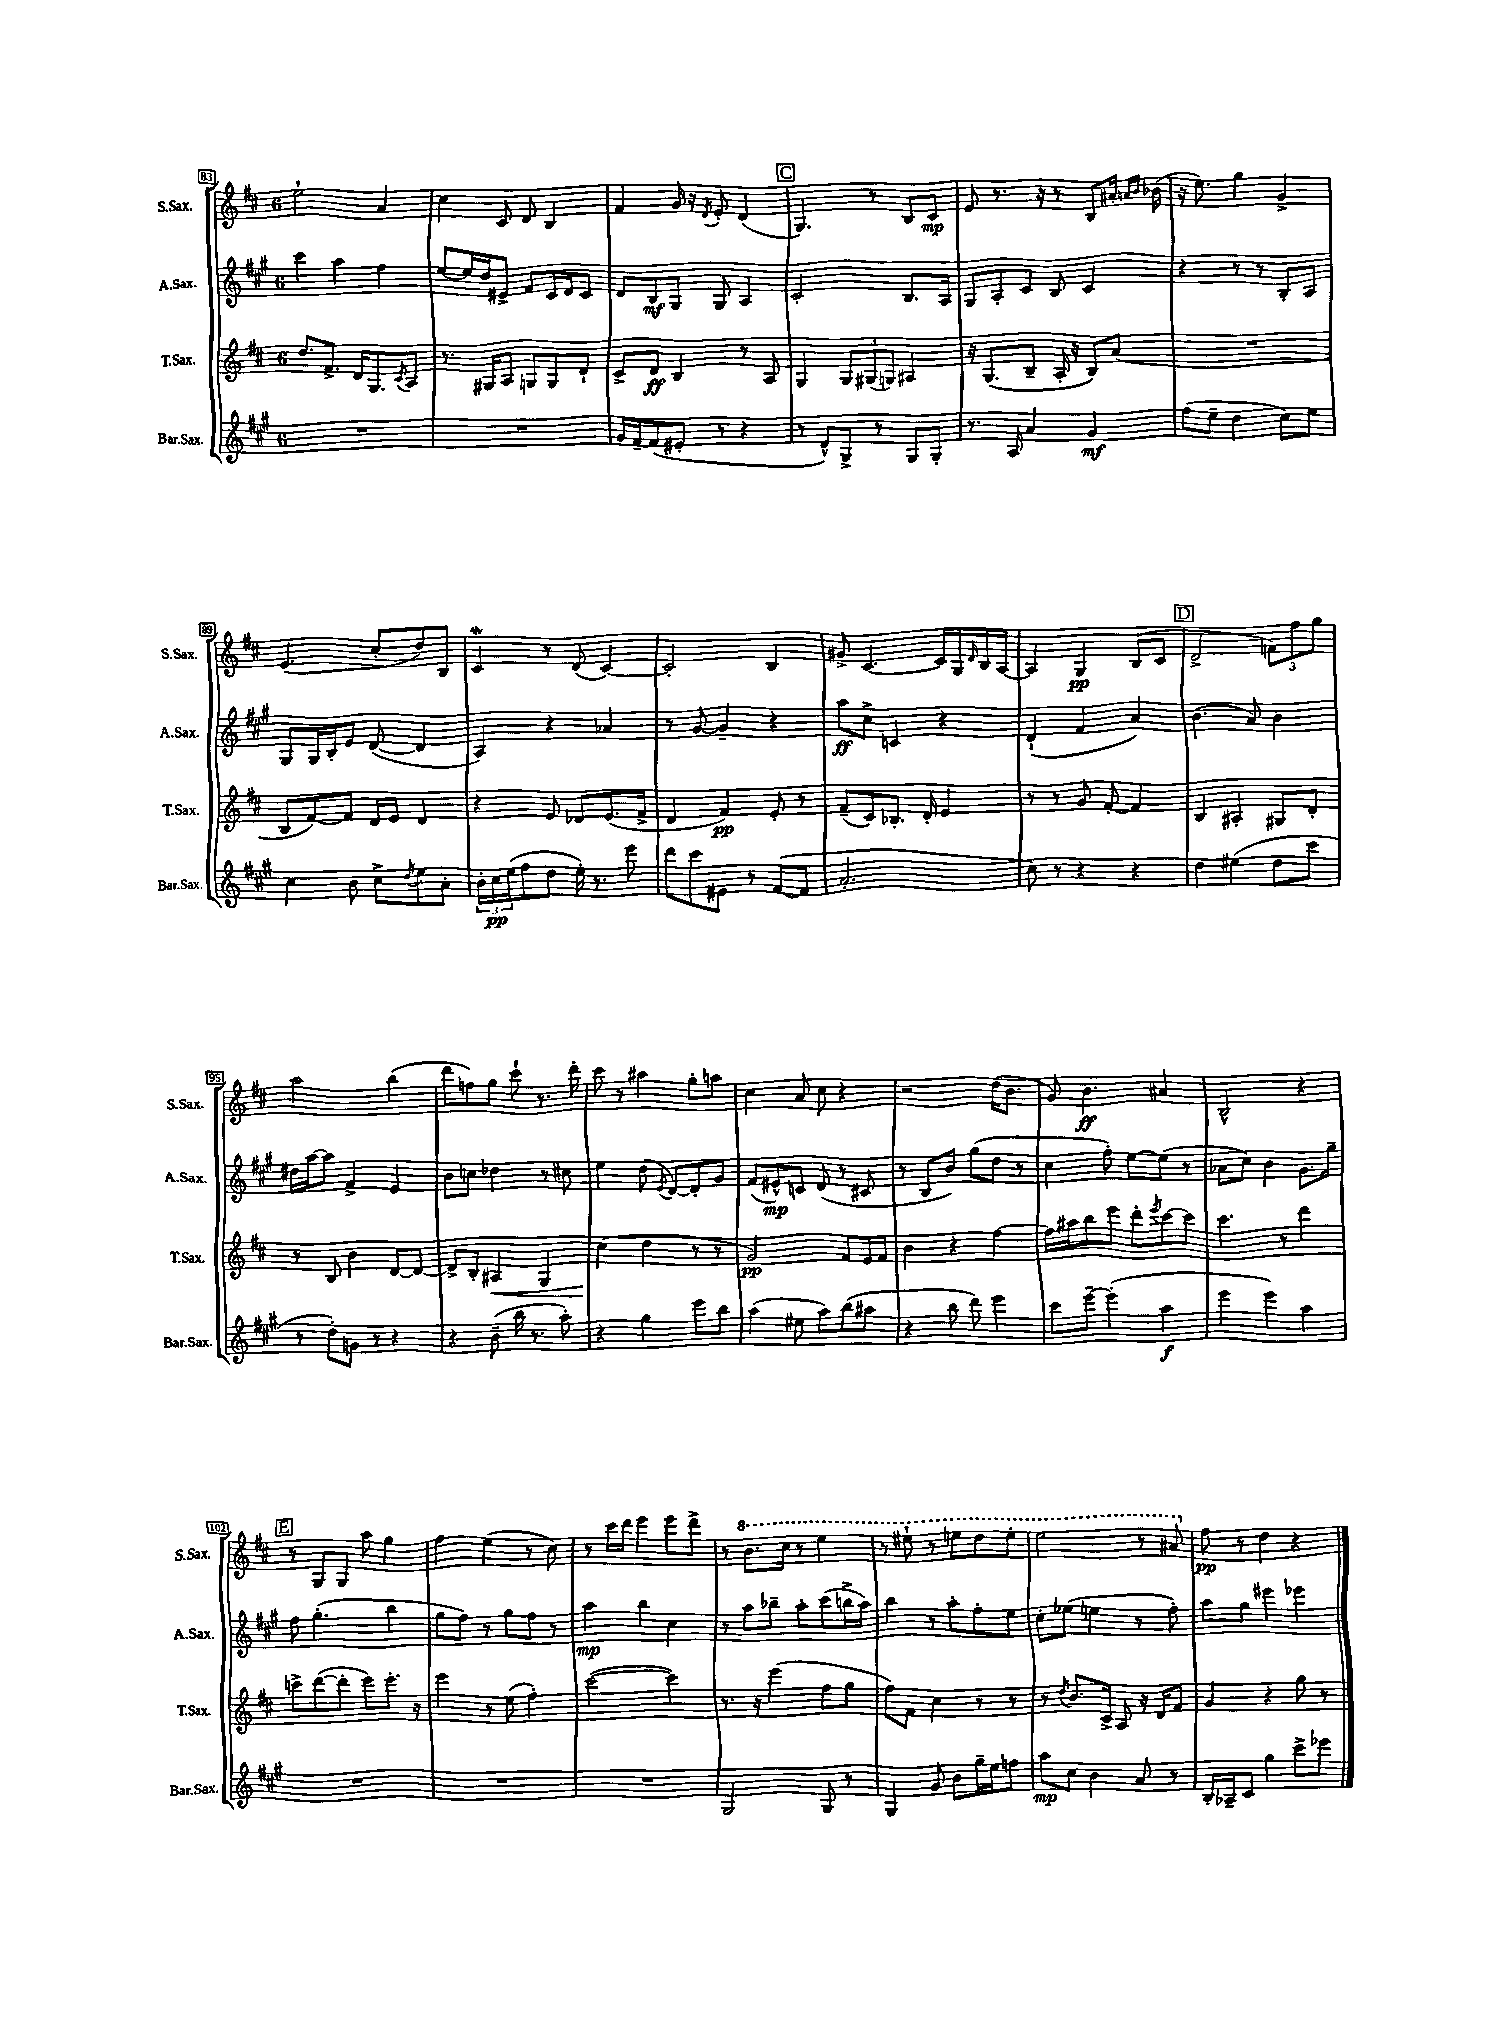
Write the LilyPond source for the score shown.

<<
\new StaffGroup <<
\new Staff = "s0" \with { instrumentName = "S.Sax." shortInstrumentName = "S.Sax." } {
    \clef treble \key d \major \once \override Staff.TimeSignature.style = #'single-digit \time 6/8
    e''2-! a'4 |
    cis''4 cis'8 d'8 b4 |
    fis'4 g'16 r16 \acciaccatura { d'8 } e'8-. d'4( |
    \mark \markup { \box "C" } g4.) r8 b8 cis'8\mp |
    e'8 r8. r16 r8 b8 ais'16-. \grace { a'16 b'16 } bes'16( |
    r16 e''8.) g''4 g'4-> |
    e'4.( cis''8-. d''8) b8 |
    cis'4\mordent r8 d'8( cis'4~) |
    cis'2-. b4 |
    gis'8-> cis'4.~ cis'16 g16 \grace { d'16 } b16 a16~ |
    a4 g4\pp b8( cis'8 |
    \mark \markup { \box "D" } d'2-> \tuplet 3/2 { f'8) fis''8 g''8 } |
    a''2 b''4( |
    d'''8 f''8) g''8 cis'''8-! r8. d'''16-. |
    cis'''8 r8 ais''4 g''8-. a''8 |
    cis''4 a'8 cis''8 r4 |
    r2 d''16( b'8. |
    g'8) b'4.\ff ais'4 |
    b2-^ r4 |
    \mark \markup { \box "E" } r8 g8 g8 a''8 g''4 |
    fis''4 e''4( r8 cis''8) |
    r8 cis'''16 d'''16 e'''4 e'''8 d'''8-> |
    r8 \ottava #1 b''8. cis'''16 r8 e'''4 |
    r8 eis'''8-! r8 e'''8 d'''8 e'''8-. |
    e'''2 r8 ais''8 \ottava #0 |
    fis''8\pp r8 d''4 r4 \bar "|." |
}
\new Staff = "s1" \with { instrumentName = "A.Sax." shortInstrumentName = "A.Sax." } {
    \clef treble \key a \major \once \override Staff.TimeSignature.style = #'single-digit \time 6/8
    cis'''4 a''4 fis''4 |
    e''8~ e''16 d''16 eis'8-> fis'8 cis'16 d'16 cis'8 |
    d'8 b8\mf gis8 gis8 a4 |
    \mark \markup { \box "C" } cis'2-. b8. a16 |
    gis8 a8-. cis'8 b8 cis'4 |
    r4 r8 r8 b8-. a8 |
    gis8 gis16 b16-. e'8 d'8~( d'4 |
    a4) r4 aes'4 |
    r8 gis'8~ gis'4-- r4 |
    a''8\ff cis''8-> c'4 r4 |
    d'4-!( fis'4 a'4) |
    \mark \markup { \box "D" } b'4.( a'8) b'4 |
    dis''16 a''16~ a''8 fis'4-> e'4 |
    b'8 c''8 des''4 r8 cis''8 |
    e''4 d''8( \acciaccatura { e'8 } d'8~) d'8-. gis'8 |
    fis'8( eis'8-^\mp) c'8 d'8( r8 cis'8 |
    r8 b8 b'8) gis''8( d''8 r8 |
    cis''4 fis''8-.) e''8~ e''8( r8 |
    aes'8 cis''8) b'4 gis'8. gis''16-- |
    \mark \markup { \box "E" } fis''8 gis''4.-.( b''4 |
    gis''8 fis''8) r8 gis''8 fis''8 r8 |
    a''4\mp b''4 cis''4 |
    r8 a''8 bes''8-- a''8-. cis'''8( b''16-> a''16) |
    b''4 r8 a''8-. fis''8-. e''8 |
    cis''8-. ees''8( e''4 r8 fis''8-.) |
    a''8 gis''8 eis'''4 ees'''4 \bar "|." |
}
\new Staff = "s2" \with { instrumentName = "T.Sax." shortInstrumentName = "T.Sax." } {
    \clef treble \key d \major \once \override Staff.TimeSignature.style = #'single-digit \time 6/8
    d''8. fis'8.-> d'16 g8. \acciaccatura { cis'8 } a8 |
    r8. gis16 a8 g8 g8 d'8-! |
    cis'8-> d'8\ff b4 r8 a8 |
    \mark \markup { \box "C" } g4 \tuplet 3/2 { g8 gis8( g8) } ais4 |
    r16 g8.( b8-- a16-. r16 b8) a'8( |
    R2. |
    b8 fis'8~) fis'8 d'16 e'16 d'4 |
    r4 e'8 des'8 e'8.( fis'16-> |
    d'4 fis'4\pp) e'8-. r8 |
    fis'8--( cis'8) bes8.-. d'16-. e'4 |
    r8 r8 g'8 fis'8~-. fis'4 |
    \mark \markup { \box "D" } b4 ais4-. gis8 d'8-. |
    r8 b8 b'4 d'8~ d'8~ |
    d'8-> b8-. ais4\< g4 |
    cis''4\!( d''4 r8 r8 |
    g'2\pp) fis'8 e'16 fis'16 |
    b'4 r4 fis''4~ |
    fis''16 ais''16 b''8 e'''8 d'''8-. \acciaccatura { e'''8 } cis'''8~ cis'''8 |
    cis'''4. r8 d'''4 |
    \mark \markup { \box "E" } c'''8-> d'''8~( d'''8-. e'''8) e'''8.-. r16 |
    e'''4 r8 e''8( fis''4-.) |
    cis'''2~( cis'''4) |
    r8. r16 e'''4( fis''8 g''8 |
    fis''8) fis'8 cis''4 r8 r8 |
    r8 \acciaccatura { d''8 } b'8. cis'16-> a8 r16 d'16 fis'8 |
    g'4 r4 g''8 r8 \bar "|." |
}
\new Staff = "s3" \with { instrumentName = "Bar.Sax." shortInstrumentName = "Bar.Sax." } {
    \clef treble \key a \major \once \override Staff.TimeSignature.style = #'single-digit \time 6/8
    R2. |
    R2. |
    gis'16 fis'16~-- fis'8( eis'8-. r8 r4 |
    \mark \markup { \box "C" } r8 d'8-^) gis8-> r8 gis8 gis8-. |
    r8. a16 a'4 gis'4\mf |
    fis''8( e''8-- d''4 cis''8) e''8 |
    cis''4 b'8 cis''8-> \acciaccatura { d''8 } e''8 a'8-. |
    \tuplet 3/2 { b'16-. cis''16\pp e''16( } fis''8 d''8 e''16-.) r8. e'''8 |
    d'''8 cis'''8 eis'8 r8 fis'8~( fis'8 |
    a'2.-. |
    cis''8) r8 r4 r4 |
    \mark \markup { \box "D" } d''4 eis''4( d''8 cis'''8 |
    r8 d''8-.) g'8 r8 r4 |
    r4 b'8--( b''16 r8. a''8-.) |
    r4 gis''4 e'''8 b''8 |
    a''4( eis''8 a''8) b''8( ais''8 |
    r4 b''8 d'''8) e'''4 |
    cis'''8 e'''8~-- e'''4-.( a''4\f |
    e'''4 e'''4) a''4 |
    \mark \markup { \box "E" } R2. |
    R2. |
    R2. |
    gis2 gis8 r8 |
    gis4 gis'8 b'8 gis''16-- e''16 f''8 |
    a''8\mp cis''8 b'4 a'8 r8 |
    b16-. aes16-- cis'8 gis''4 cis'''8-> ees'''8 \bar "|." |
}
>>
>>
\layout { \context { \Score currentBarNumber = #83 \override BarNumber.stencil = #(make-stencil-boxer 0.1 0.3 ly:text-interface::print) } }
